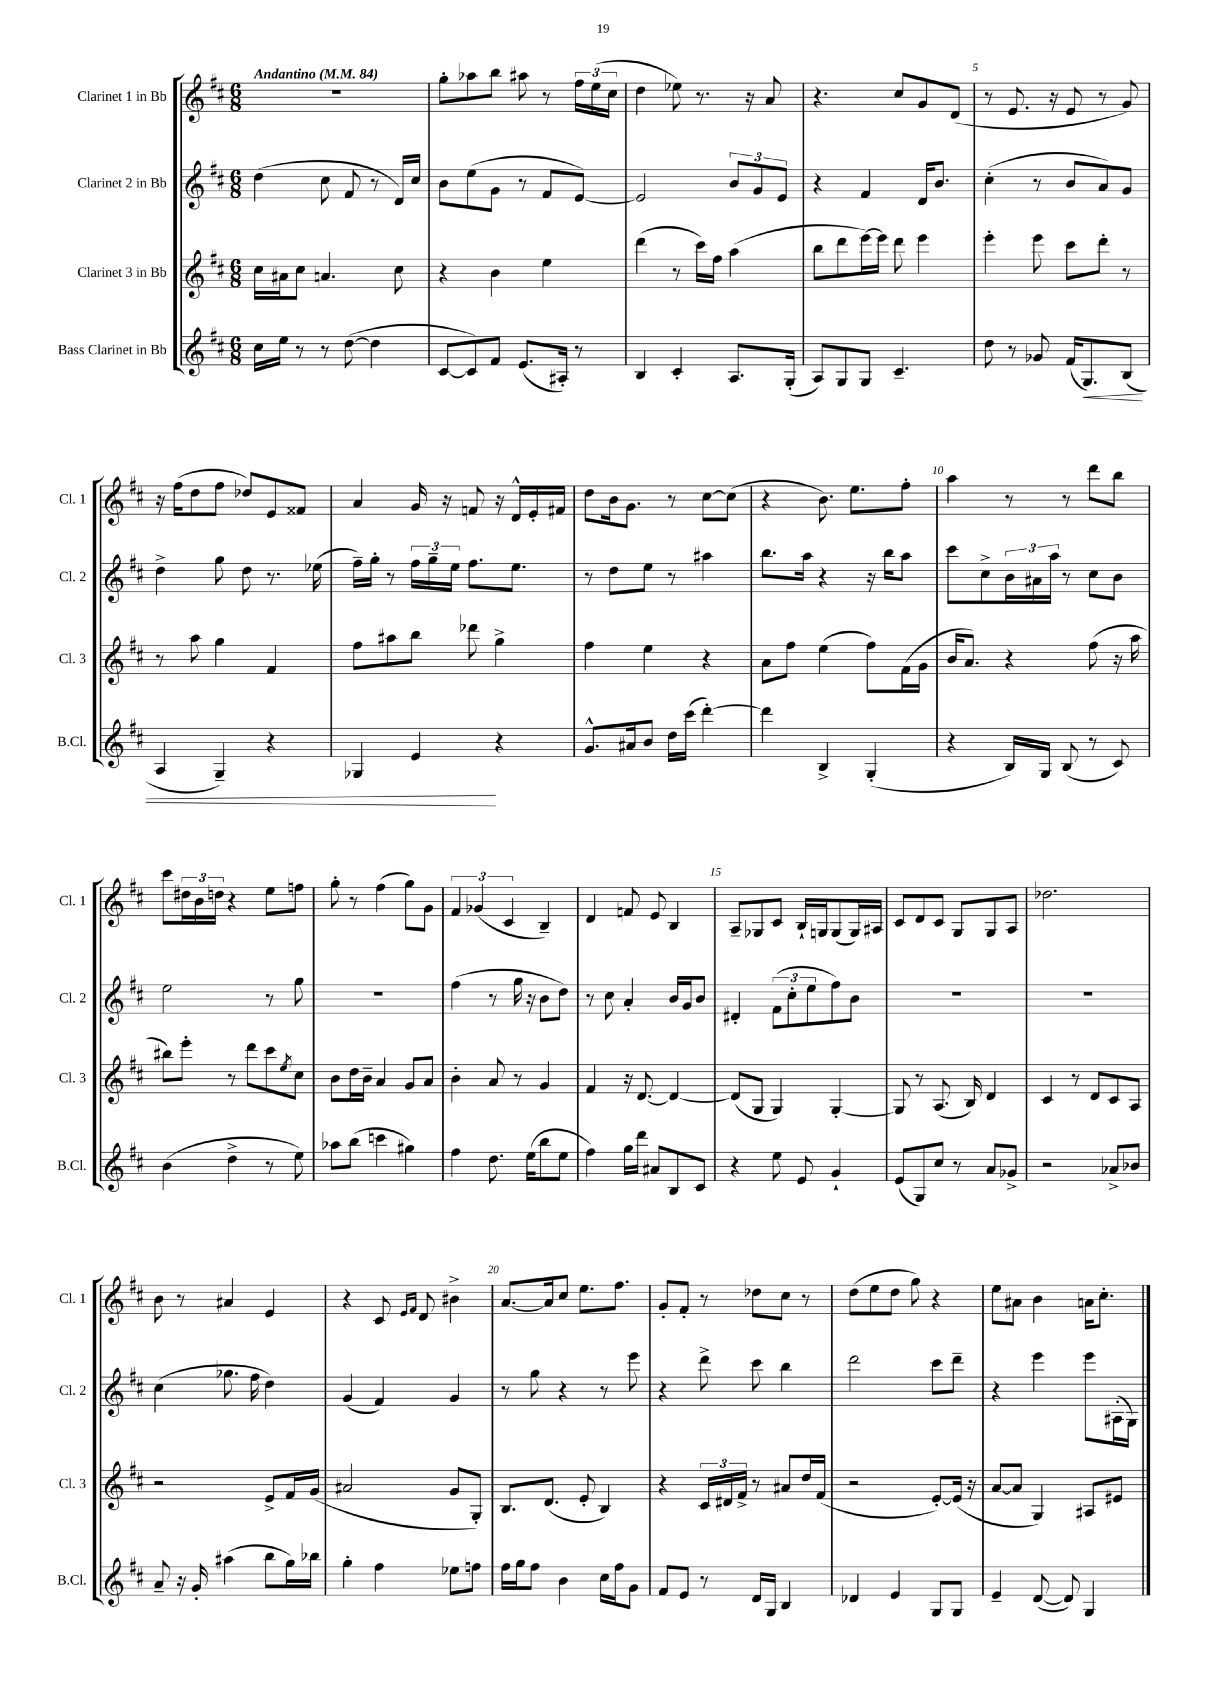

**kern	**kern	**kern	**kern
*staff4	*staff3	*staff2	*staff1
*clefG2	*clefG2	*clefG2	*clefG2
*k[f#c#]	*k[f#c#]	*k[f#c#]	*k[f#c#]
*M6/8	*M6/8	*M6/8	*M6/8
*MM84	*MM84	*MM84	*MM84
16cc#	16cc#	(4dd	2.r
16ee	16a#	.	.
8r	8cc#	.	.
8r	4.a	8cc#	.
([8dd	.	8f#	.
4dd]	.	8r	.
.	8cc#	16d)	.
.	.	16cc#	.
=	=	=	=
[8c#	4r	8b	8gg'
8c#])	.	(8ee	8aa-
8f#	4b	8g	8bb
(8.e	.	8r	8aa#
.	4ee	8f#	8r
16A#')	.	.	.
8r	.	[8e)	24ff#
.	.	.	(24ee
.	.	.	24cc#
=	=	=	=
4B	(4ddd	2e]	4dd
4c#'	8r	.	8ee-)
.	16ccc#)	.	8.r
.	16ff#	.	.
8.A	(4aa	12b	.
.	.	.	16r
.	.	12g	.
.	.	.	8a
.	.	12e	.
(16G'	.	.	.
=	=	=	=
8A)	8bb	4r	4.r
8G	8ddd	.	.
8G	[16eee)	4f#	.
.	16eee]	.	.
4.c#~	8ddd	.	8cc#
.	4eee	16d	8g
.	.	8.b	.
.	.	.	(8d
=	=	=	=
8dd	4eee'	(4cc#'	8r
8r	.	.	8.e
8g-	8eee	8r	.
.	.	.	16r
(16f#	8ccc#	8b	8e
8.G)	.	.	.
.	8ddd'	8a)	8r
(8B	8r	8g	8g)
=	=	=	=
4A	8r	4dd^	16r
.	.	.	(16ff#
.	8aa	.	8dd
4G~)	4gg	8gg	8ff#
.	.	8dd	8dd-)
4r	4f#	8.r	8e
.	.	.	8f##
.	.	(16ee-	.
=	=	=	=
4G-	8ff#	16ff#~)	4a
.	.	16gg'	.
.	8aa#	8r	.
4e	8bb	24ff#	16g
.	.	24gg~	.
.	.	.	16r
.	.	24ee	.
.	8ddd-	8.ff#	8f
4r	4gg^	.	16r
.	.	8.ee	16d^^
.	.	.	16e'
.	.	.	16f#
=	=	=	=
8.g^^	4ff#	8r	8dd
.	.	8dd	16b
16a#	.	.	8.g
8b	4ee	8ee	.
16dd	.	8r	8r
(16ccc#	.	.	.
[4ddd')	4r	4aa#	[8cc#
.	.	.	(8cc#]
=	=	=	=
4ddd]	8a	8.bb	4r
.	8ff#	.	.
.	.	16aa	.
4B^	(4ee	4r	8.b)
.	.	.	8.ee
(4G'	8ff#)	16r	.
.	.	16bb	.
.	(16f#	8aa	8ff#'
.	16g	.	.
=	=	=	=
4r	16b	8ccc#	4aa
.	8.a)	.	.
.	.	8cc#^	.
16B)	4r	24b	8r
.	.	24a#	.
16G	.	.	.
.	.	24aa	.
(8B	.	8r	8r
8r	(8ff#	8cc#	8ddd
8c#)	16r	8b	8bb
.	16aa	.	.
=	=	=	=
(4b	8bb#)	2ee	8ccc#
.	8eee'	.	24dd#
.	.	.	24b
.	.	.	24dd
4dd^	8r	.	4r
.	8ddd	.	.
8r	8ccc#	8r	8ee
.	8qee	.	.
8ee)	8cc#	8gg	8ff
=	=	=	=
8aa-	8b	2.r	8gg'
(8bb	16dd	.	8r
.	16b~	.	.
4ccc	4a	.	(4ff#
4gg#)	8g	.	8gg)
.	8a	.	8g
=	=	=	=
4ff#	4b'	(4ff#	6f#
.	.	.	(6g-
8.dd	8a	8r	.
.	.	.	6c#
.	8r	16gg	.
(16ee	.	16r	.
8bb	4g	8b	4B~)
8ee	.	8dd)	.
=	=	=	=
4ff#)	4f#	8r	4d
.	.	8cc#	.
16gg	16r	4a'	8f
16ddd	[8.d	.	.
8a#	.	.	8e
8B	4d_	16b	4B
.	.	16g	.
8c#	.	8b	.
=	=	=	=
4r	(8d]	4d#'	8A~
.	8G	.	8G-
8ee	4G)	(12f#	8c#
.	.	12cc#'	.
8e	.	.	16B`
.	.	12ee	.
.	.	.	16G
4g`	[4G'	8ff#)	(8G
.	.	8b	16G)
.	.	.	16A#
=	=	=	=
(8e	8G]	2.r	8c#
8G)	8r	.	8d
8cc#	(8.A	.	8c#
8r	.	.	8G
.	16B)	.	.
8a	4d	.	8G
8g-^	.	.	8A
=	=	=	=
2r	4c#	2.r	2.dd-
.	8r	.	.
.	8d	.	.
8a-^	8c#	.	.
8b-	8A	.	.
=	=	=	=
8a~	2r	(4cc#	8b
16r	.	.	8r
16g'	.	.	.
(4aa#	.	8.gg-	4a#
.	.	16ff#	.
8bb	8e^	4dd)	4e
16gg)	16f#	.	.
16bb-	(16g	.	.
=	=	=	=
4gg'	2a#	(4g	4r
4ff#	.	4f#)	8c#
.	.	.	16qqe
.	.	.	16qqf#
.	.	.	8d
8ee-	8g	4g	4b#^
8ff	8G')	.	.
=	=	=	=
16ff#	8.B	8r	[8.a
16gg	.	.	.
8ff#	.	8gg	.
.	(8.d	.	16a]
4b	.	4r	8cc#
.	8e'	.	8.ee
16cc#	4B)	8r	.
16ff#	.	.	8.ff#
8g	.	8eee	.
=	=	=	=
8f#	4r	4r	8g'
8e	.	.	8f#'
8r	24c#	8ddd^	8r
.	24d#	.	.
.	24f#^	.	.
16d	8r	8ccc#	8dd-
16G	.	.	.
4B	8a#	4bb	8cc#
.	16dd	.	8r
.	(16f#	.	.
=	=	=	=
4d-	2r	2ddd	(8dd
.	.	.	8ee
4e	.	.	8dd
.	.	.	8gg)
8G	[8e')	8ccc#	4r
8G	(16e]	8ddd~	.
.	16r	.	.
=	=	=	=
4e~	[8a	4r	8ee
.	8a]	.	8a#
([8d	4G)	4eee	4b
8d])	.	.	.
4G	8A#	8eee	16a
.	.	.	8.cc#'
.	8e#	(16A#'	.
.	.	16G)	.
==	==	==	==
*-	*-	*-	*-
